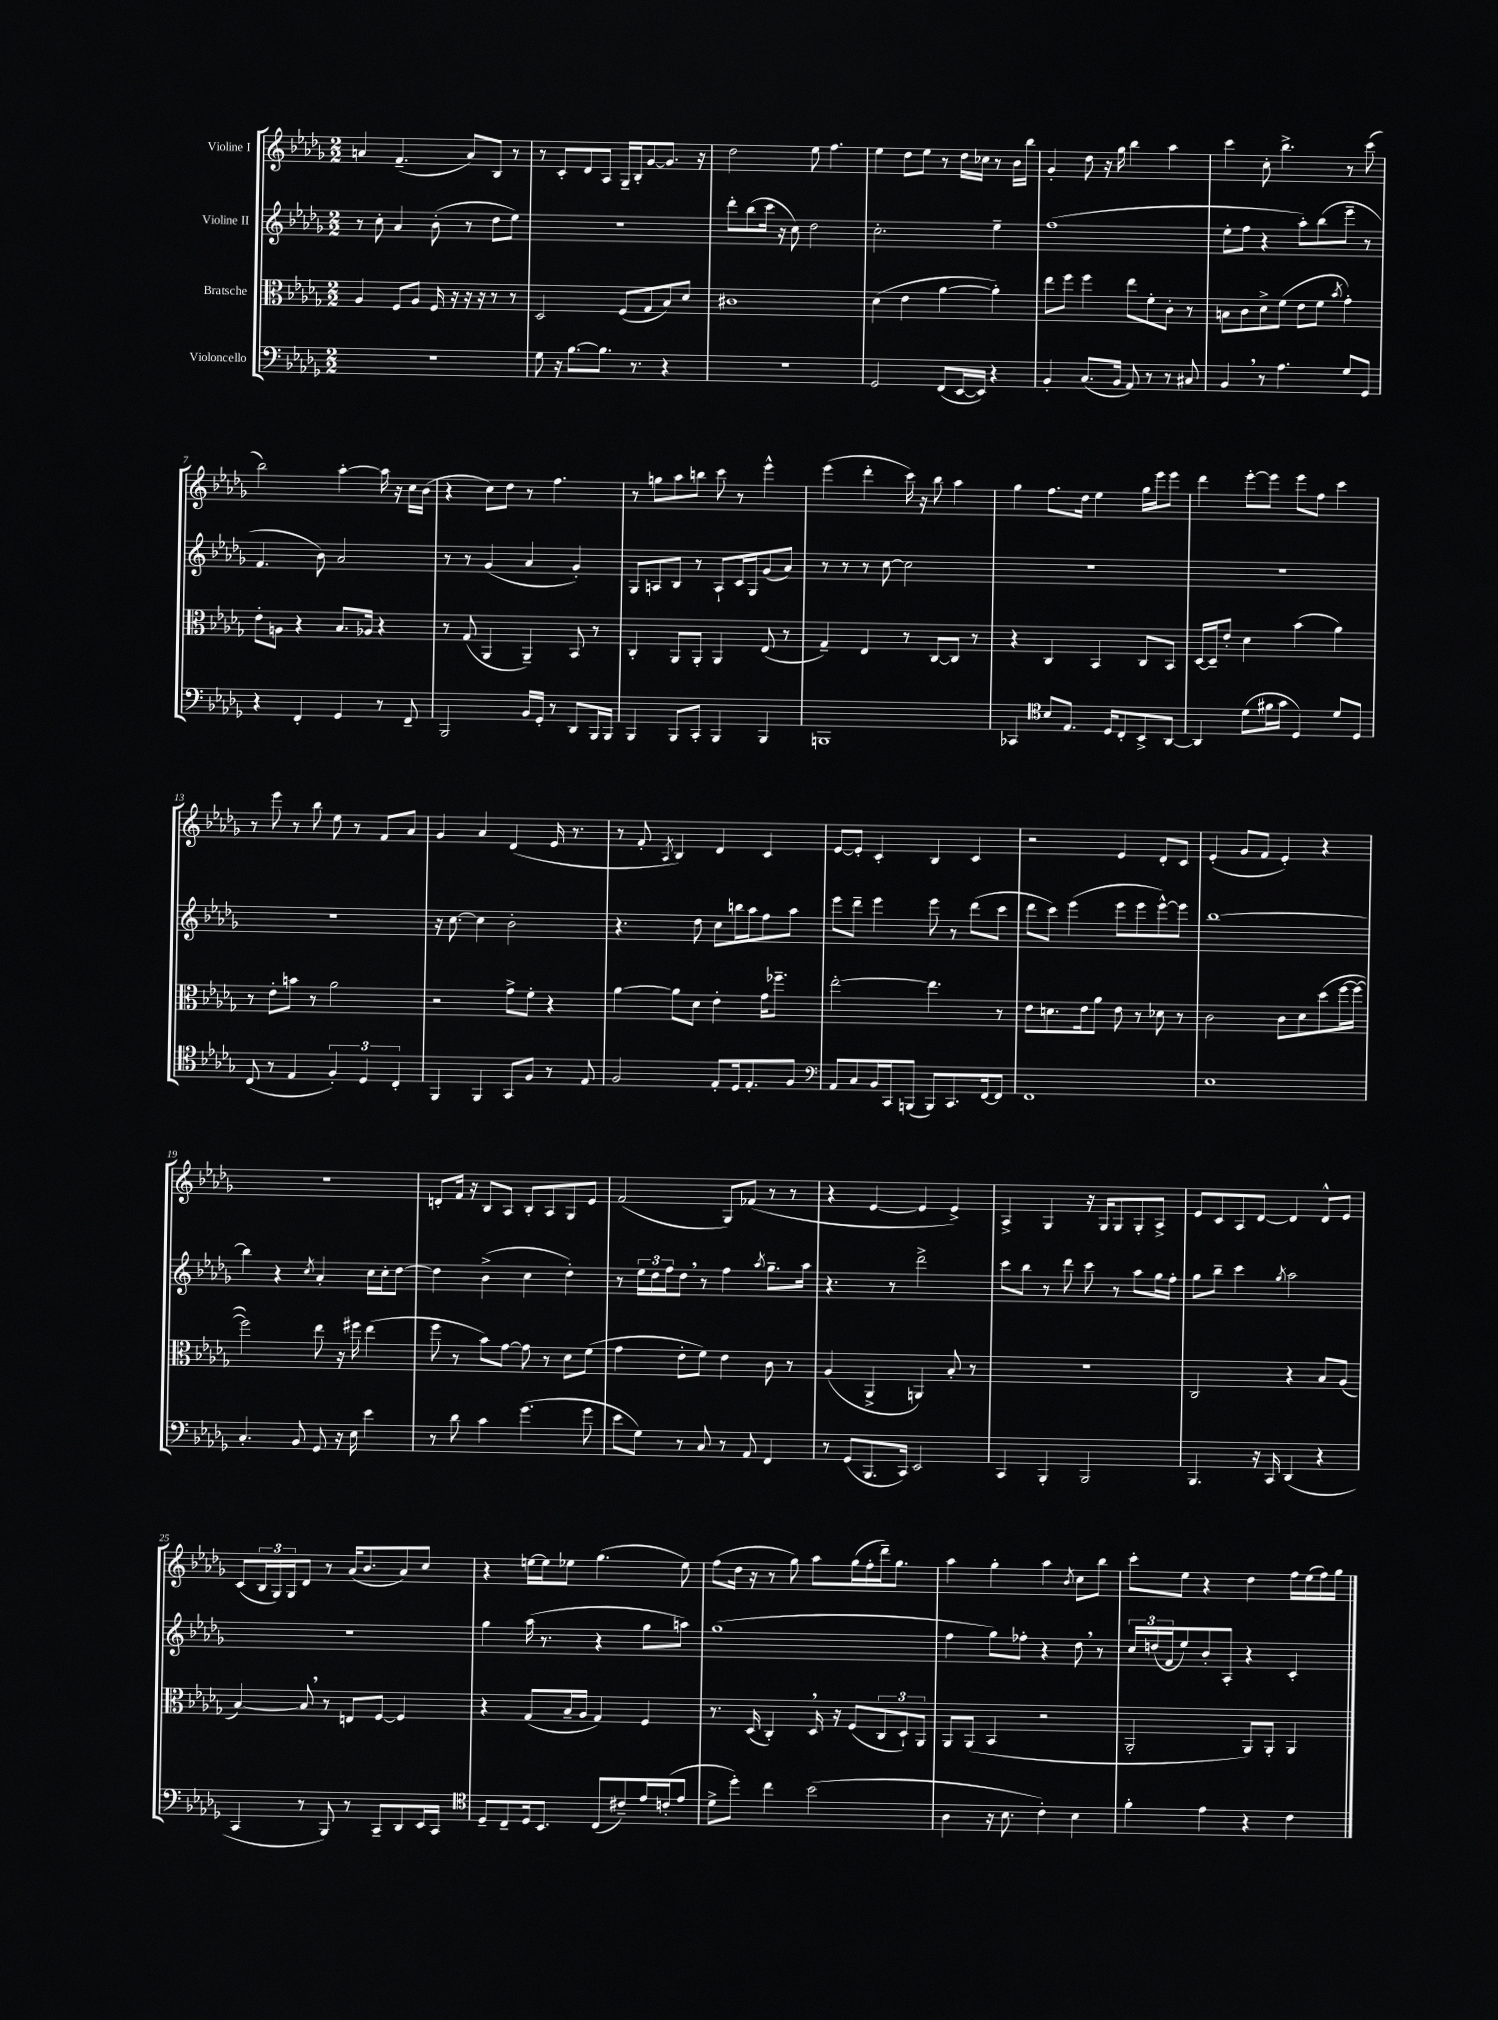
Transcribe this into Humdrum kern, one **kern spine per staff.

**kern	**kern	**kern	**kern
*staff4	*staff3	*staff2	*staff1
*clefF4	*clefC3	*clefG2	*clefG2
*k[b-e-a-d-g-]	*k[b-e-a-d-g-]	*k[b-e-a-d-g-]	*k[b-e-a-d-g-]
*M2/2	*M2/2	*M2/2	*M2/2
1r	4A-	8r	4a
.	.	8cc'	.
.	8F	4a-	(4.f~
.	8A-	.	.
.	16F	(8b-'	.
.	16r	.	.
.	16r	8r	8a)
.	16r	.	.
.	8r	8dd-	8B-
.	8r	8ee-)	8r
=	=	=	=
8G-	2D-	1r	8r
16r	.	.	8c'
[8.B-	.	.	.
.	.	.	8d-
8.B-]	.	.	8A-
.	(8F	.	16G-~
8.r	.	.	16B-'
.	8G-	.	[8g-
4r	8B-)	.	8.g-]
.	8d-	.	.
.	.	.	16r
=	=	=	=
1r	1c#	8ddd-'	2dd-
.	.	(8bb-	.
.	.	16ccc	.
.	.	16r	.
.	.	8cc)	.
.	.	2dd-	8ee-
.	.	.	4.ff
=	=	=	=
2GG-	(4d-	2.cc'	4ee-
.	4e-	.	8dd-
.	.	.	8ee-
(8FF	[4a-	.	8r
[16EE-	.	.	16dd-
16EE-])	.	.	16cc-
4r	4a-'])	4ee-~	8r
.	.	.	16b-
.	.	.	16bb-
=	=	=	=
4BB-'	8ee-	(1ff	4g-'
.	8ff	.	.
(8.C	4ff	.	8dd-
.	.	.	16r
16BB-	.	.	16gg-
8AA-)	8ee-	.	4bb-
8r	8f'	.	.
8r	8c'	.	4aa-
8C#	8r	.	.
=	=	=	=
4BB-	8B	8ee-'	4ccc
.	8c	8ff	.
8r	8d-^	4r	8cc'
4.A-	(8f	.	4.bb-^
.	8e-	8aa-')	.
.	8f	(8bb-	.
.	8qb-	.	.
8G-	4g-')	8eee-~	8r
8GG-	.	8r	(8ccc
=	=	=	=
4r	8e-'	4.f	2bb-)
.	8A	.	.
4FF'	4r	.	.
.	.	8b-)	.
4GG-	8.B-	2a-	[4aa-'
.	16A-	.	.
8r	4r	.	16aa-]
.	.	.	16r
8FF~	.	.	16cc
.	.	.	(16b-
=	=	=	=
2BBB-	8r	8r	4r
.	(8G-	8r	.
.	4AA-	(4g-	8cc)
.	.	.	8dd-
16BB-	4AA-~)	4a-	8r
16GG-'	.	.	.
8r	.	.	4.ff
8DD-	8BB-	4g-')	.
16BBB-	8r	.	.
16BBB-	.	.	.
=	=	=	=
4BBB-	4C'	8G-	8r
.	.	8A	8gg
8BBB-	8AA-	8B-	8aa-
8CC'	8AA-'	8r	8bb
4BBB-	4AA-	8A`	8ccc
.	.	16c	8r
.	.	16G-	.
4BBB-	(8E-	(8g-	4eee-^^
.	8r	8a-)	.
=	=	=	=
1BBB	4G-~)	8r	(4eee-
.	.	8r	.
.	4E-	8r	4ddd-'
.	.	[8cc	.
.	8r	2cc]	16ccc)
.	.	.	16r
.	[8C	.	8bb-
.	8C]	.	4aa-
.	8r	.	.
=	=	=	=
4CC-	4r	1r	4gg-
*clefC4	*	*	*
8B-	4C	.	8.ff
8.E-	.	.	.
.	.	.	16dd-
.	4BB-	.	4ee-
16D-	.	.	.
8C'	.	.	.
8BB-^	8C	.	16gg-
.	.	.	16eee-
[8AA-	8BB-	.	8eee-
=	=	=	=
4AA-]	[16D-	1r	4ddd-
.	16D-~]	.	.
.	8e-'	.	.
(8d-	4d-	.	[8eee-'
16f#	.	.	8eee-]
16g-	.	.	.
4D-)	(4b-	.	8eee-
.	.	.	8ff
8d-	4a-)	.	4ccc
8D-	.	.	.
=	=	=	=
(8C	8r	1r	8r
8r	8e-'	.	8eee-
4E-	8b	.	8r
.	8r	.	8bb-
6F')	2a-	.	8ee-
.	.	.	8r
6D-	.	.	.
.	.	.	8f
6C'	.	.	.
.	.	.	8a-
=	=	=	=
4FF	2r	16r	4g-
.	.	[8.cc	.
4FF	.	4cc]	4a-
8GG-	8g-^	2b-'	(4d-
8F	8f'	.	.
8r	4r	.	16e-
.	.	.	8.r
8E-	.	.	.
=	=	=	=
2F	[4a-	4.r	8r
.	.	.	8f'
.	.	.	8qA-
.	8a-]	.	4B-)
.	8d-	8dd-	.
8E-'	4e-'	8cc	4d-
16D-	.	16bb	.
8.E-'	.	16aa-	.
.	16g-	8ff	4c
.	8.ff-~	.	.
8F	.	8aa-	.
=	=	=	=
*clefF4	*	*	*
8AA-	[2ee-'	8eee-	[8e-
8C	.	8ddd-~	8e-']
16BB-	.	4eee-	4c'
16CC	.	.	.
(8BBB	.	.	.
8BBB)	4.ee-]	8eee-	4B-
8.CC	.	8r	.
.	.	(8ddd-	4c
[16FF	.	.	.
8FF]	8r	8ccc	.
=	=	=	=
1FF	8e-	8ddd-	2r
.	8.d	8ccc)	.
.	.	(4eee-	.
.	16e-	.	.
.	8a-	.	.
.	8e-	8eee-	4e-
.	8r	8eee-	.
.	8d-	[8eee-^^)	8d-'
.	8r	8eee-]	8c
=	=	=	=
1E-	2c	[1bb-	(4e-'
.	.	.	8g-
.	.	.	8f
.	8c	.	4e-')
.	8d-	.	.
.	(8dd-	.	4r
.	[16ff	.	.
.	16ff_	.	.
=	=	=	=
4.C'	2ff])	4bb-]	1r
.	.	4r	.
8BB-	.	.	.
.	.	8qcc	.
8GG-	8ee-	4a-'	.
16r	16r	.	.
16E-	16ff#	.	.
4e-	(4ee-	16cc	.
.	.	16cc'	.
.	.	[8dd-	.
=	=	=	=
8r	8ff	4dd-]	8d'
8d-	8r	.	16f
.	.	.	16r
4c	8b-)	(4b-^	8B-
.	[8g-	.	8A-
(4.g-	8g-]	4cc	8B-'
.	8r	.	8A-
.	8d-	4dd-')	8G-
8g-	(8f	.	8e-
=	=	=	=
8e-	4g-	8r	(2f
8G-)	.	24ee-	.
.	.	24dd-	.
.	.	24ff	.
8r	8e-'	8dd-	.
8C	8f)	8r	.
8r	4e-	4ff	8G-)
8AA-	.	.	(8f-
.	.	8qaa-	.
4FF	8c	8.gg-~	8r
.	8r	.	8r
.	.	16aa-	.
=	=	=	=
8r	(4A-	4.r	4r
(8GG-	.	.	.
8.BBB-	4AA-^	.	[4e-
.	.	8r	.
16CC)	.	.	.
2EE-	4AA)	2ddd-^	4e-]
.	8B-'	.	4e-^)
.	8r	.	.
=	=	=	=
4CC	1r	8ccc	4A-^
.	.	8bb-	.
4BBB-'	.	8r	4G-
.	.	8ddd-	.
2BBB-	.	8ccc	16r
.	.	.	16G-
.	.	8r	8G-
.	.	8aa-	8G-'
.	.	16gg-	8A-^
.	.	16ff'	.
=	=	=	=
4.BBB-	2C	8gg-	8e-
.	.	8bb-~	8c
.	.	4ccc	8A-
16r	.	.	[8d-
16CC	.	.	.
.	.	8qgg-	.
(4DD-	4r	2aa-	4d-]
4r	8B-	.	8d-^^
.	(8A-	.	8e-
=	=	=	=
4CC	[4B-)	1r	(8c
.	.	.	24B-
.	.	.	24G-)
.	.	.	24G-
8r	8B-]	.	8d-
8BBB-)	8r	.	8r
8r	8E	.	(16a-
.	.	.	8.b-
8CC~	[8F	.	.
8DD-	4F]	.	8a-)
16EE-	.	.	8cc
16CC	.	.	.
=	=	=	=
*clefC4	*	*	*
8D-~	4r	4gg-	4r
8C~	.	.	.
16D-	(8G-	(16aa-	[16ee
8.BB-	.	8.r	16ee]
.	16B-~	.	8ee-
.	16A-	.	.
(8C	4G-)	4r	(4.gg-
8c#~)	.	.	.
16e-	4F	8gg-	.
(16c'	.	.	.
8e-	.	8aa)	8ee-)
=	=	=	=
8d-^	8.r	(1gg-	(8ff
8dd-')	.	.	16dd-
.	(16D-	.	16r
4cc	4C')	.	8r
.	.	.	8gg-)
(2b-	16D-	.	8aa-
.	16r	.	.
.	(8F	.	(16gg-
.	.	.	16ff'
.	12C	.	16ddd-~)
.	.	.	8.gg-
.	12D-`)	.	.
.	12AA-	.	.
=	=	=	=
4A-	8AA-	4ff	4aa-
.	(8AA-	.	.
16r	4BB-	8gg-)	4gg-'
8.B-	.	.	.
.	.	8ff-'	.
4c')	2r	4r	4aa-
.	.	.	8qb-
4B-	.	8dd-	8cc
.	.	8r	8bb-
=	=	=	=
4f'	2AA-'	24cc	8ccc'
.	.	(24dd	.
.	.	24f	.
.	.	8ee-)	8ee-
4e-	.	8b-'	4r
.	.	8A-'	.
4r	8AA-)	4r	4dd-
.	8AA-'	.	.
4c	4AA-	4c'	16ff
.	.	.	(16ee-
.	.	.	16ff)
.	.	.	16gg-
==	==	==	==
*-	*-	*-	*-
